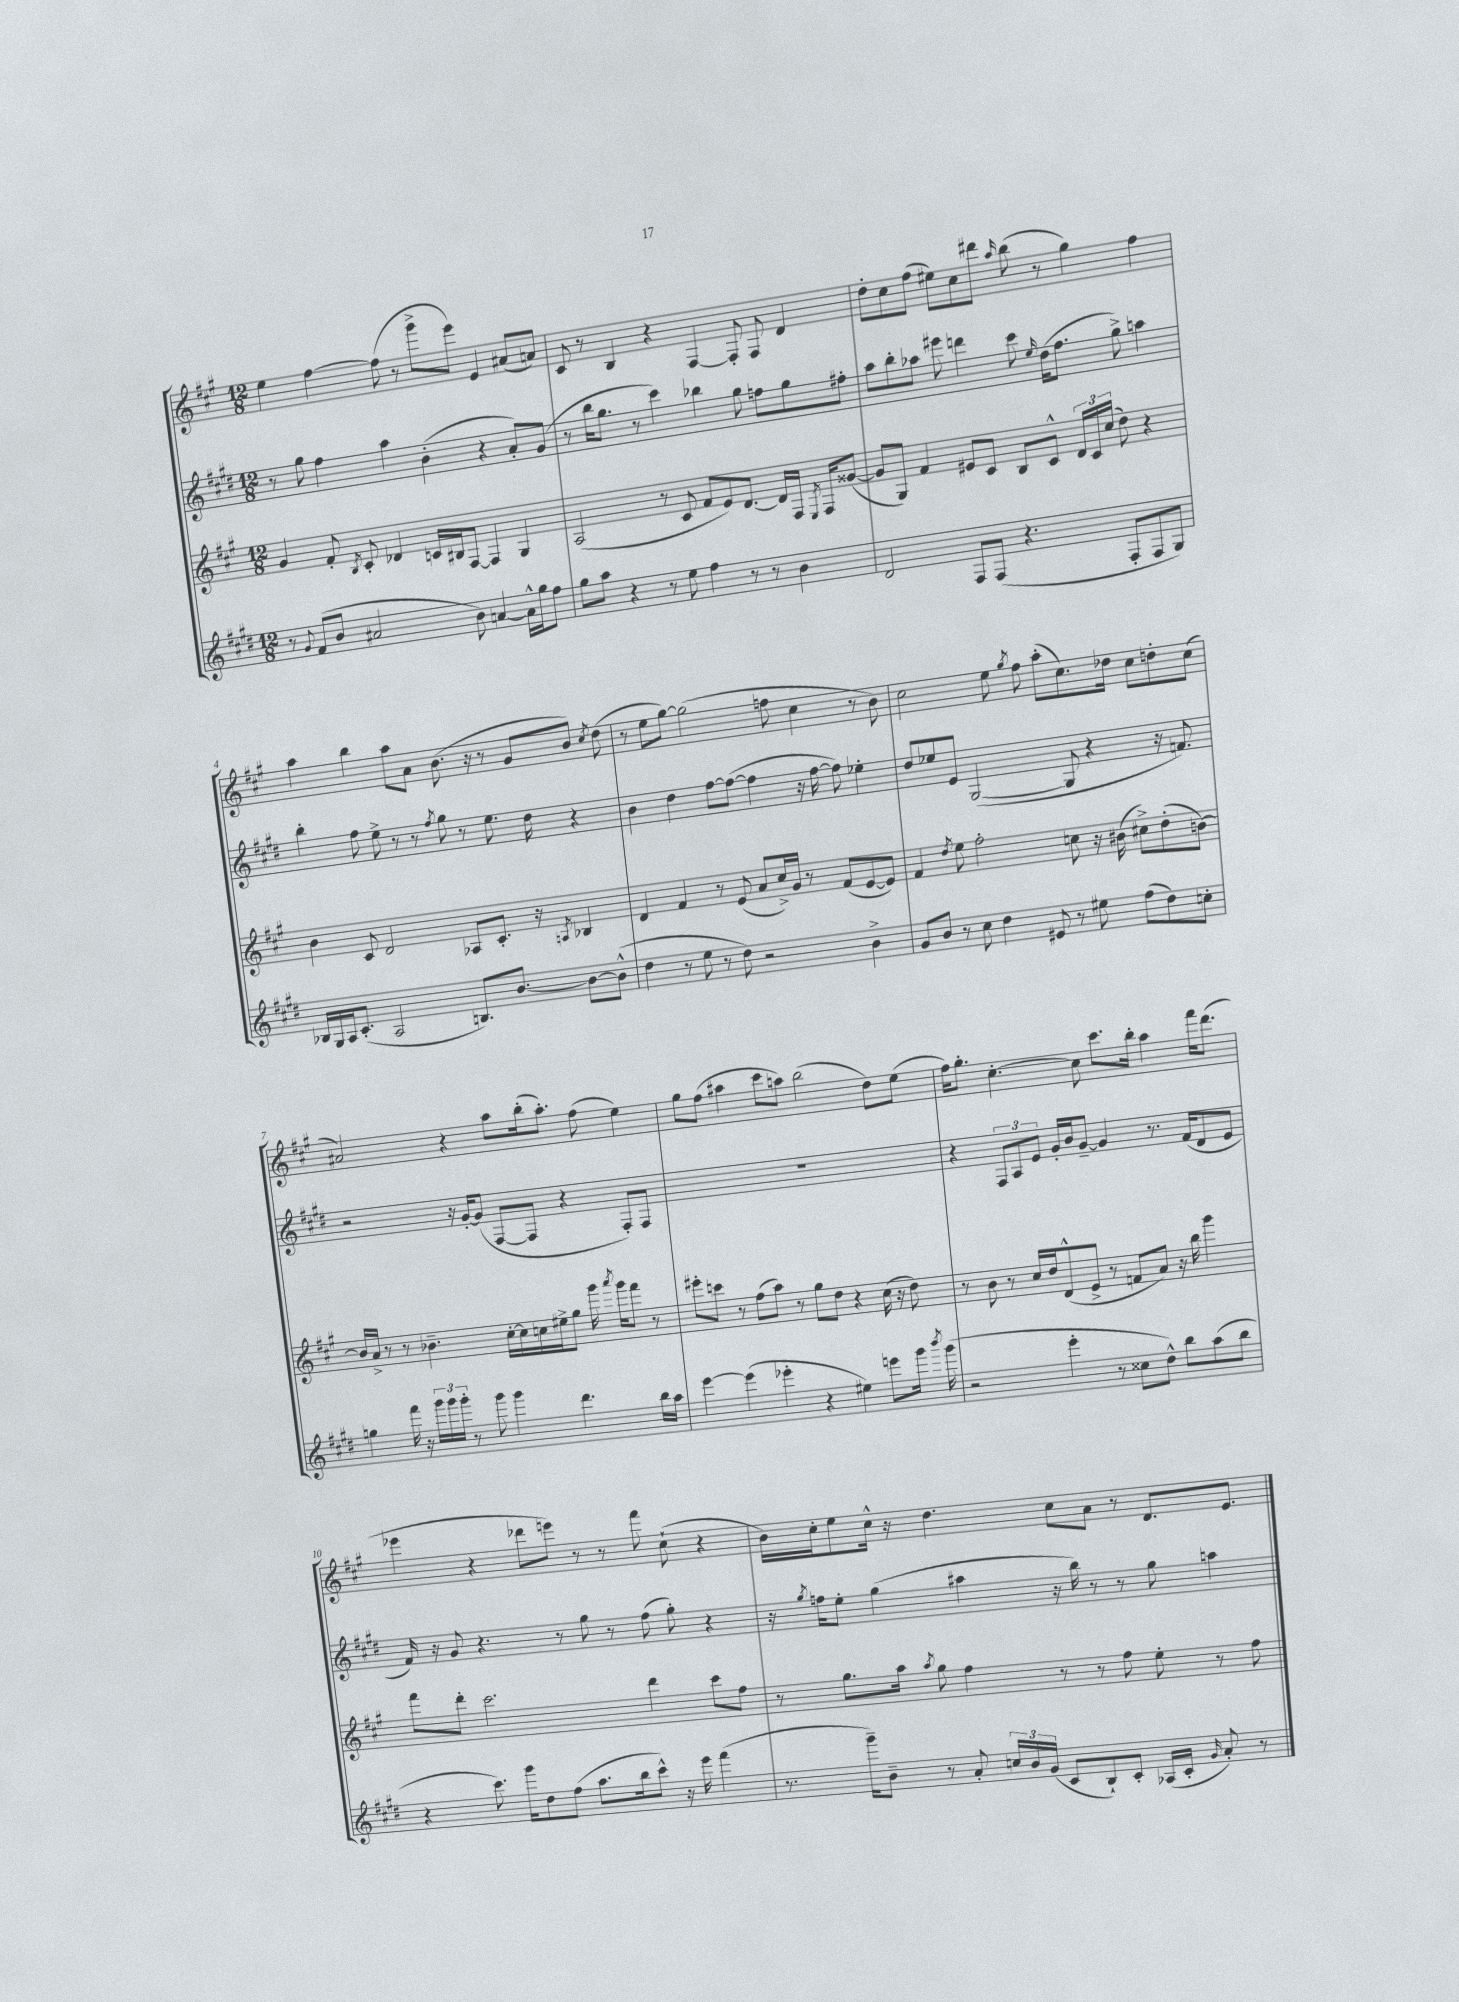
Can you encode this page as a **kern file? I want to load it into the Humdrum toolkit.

**kern	**kern	**kern	**kern
*staff4	*staff3	*staff2	*staff1
*clefG2	*clefG2	*clefG2	*clefG2
*k[f#c#g#d#]	*k[f#c#g#]	*k[f#c#g#d#]	*k[f#c#g#]
*M12/8	*M12/8	*M12/8	*M12/8
8r	4g#/	8r	4ee\
8qqg#/	.	.	.
(8f#/L	.	8gg#\	.
8b/J	8f#'/	4ff#\	[4ff#\
.	8qB/	.	.
2a#/	8c#'/	.	.
.	4d-/	4aa\	(8ff#\]
.	.	.	8r
.	16c/LL	(4b'\	8ggg#^\L
.	16B#/J	.	.
8b\)	[8F#/J	.	8eee\J)
[4a/	4F#/]	4r	4e/
16a^^\]LL	4G#/	8a'/L)	(8a#/L
16gg#\J	.	.	.
8ff#\J	.	(8g#/J	8a/J)
=	=	=	=
8gg#\L	(2A/	8r	8c#/
8aa\J	.	16bb\LK	8r
.	.	8.gg#\J	.
4r	.	.	4B/
.	.	8r	.
8r	8r	4ccc#\)	4r
8ee\	8c#/	.	.
4ff#\	8f#/L	4bb-\	[4F#/
.	8e/)	.	.
8r	[8.d/J	8gg#\	8F#'/]
8r	.	8ff\L	8F#/
.	16d/]LL	.	.
4b\	16F#/JJ	8gg#\	4d/
.	8qE/	.	.
.	16F#/LK	.	.
.	([8g##/J	8ff#'\J	.
=	=	=	=
2d#/	8g##/]L	8aa\L	8dd'\L
.	8G#/J)	8bb'\	8cc#\
.	4f#/	8aa-\J	(8ff#\J
.	.	8eee#\	8ee#\L)
8F#/L	8e#/L	4ddd\	8cc#\
(8F#/J	8c#/J	.	8ddd#\J
.	.	.	16qqaa/
4.r	8B/L	8ccc#\	(8bb\
.	.	16qqee/	.
.	8c#^^/J	(16dd#\LK	8r
.	.	8.ff#\J	.
.	24d/LL	.	4gg#\)
.	24c#/	.	.
.	(24cc#/JJ	.	.
8F#'/L	8dd\)	8gg#^\)	.
8F#/	4r	4aa\	4ff#\
8G#/J)	.	.	.
=	=	=	=
16B-/LL	4b\	4bb'\	4aa\
16G#/	.	.	.
16A/J	.	.	.
(8.c#'/J	.	.	.
.	8c#/	8ff#\	4bb\
2A/	2d/	8ee^\	.
.	.	8r	8aa\L
.	.	8r	8a\J
.	.	8qff#/	.
.	.	8gg#\	(8.b\
8.B/L)	8A-/L	8r	.
.	.	.	16r
.	8.c#'/J	8.ee\	8r
[8.b/J	.	.	.
.	.	.	8g#/L
.	16r	16dd#\	.
.	8qA/	.	.
8b\_L	4B-/	4r	8b/J)
.	.	.	8qcc#/
(8b^^\]J	.	.	(8dd\
=	=	=	=
4dd#\	4d/	4b\	8r
.	.	.	8ee\L
8r	4f#/	4dd#\	[8gg#\J)
8ee\	.	.	(2gg#\]
8r	8r	[8ff#\L	.
8dd#\)	(8e/	(8ff#\_J	.
2r	8a/L	4ff#\]	.
.	16cc#^/L)	.	8ff\
.	16g#/JJ	.	.
.	8r	16r	4cc#\
.	.	[16ff#\	.
.	(8f#/L	8ff#\])	.
4b^\	[8e/	4ee-'\	8r
.	8e/]J)	.	8b\)
=	=	=	=
8g#/L	4f#/	8dd#/L	2cc#\
8b/J	.	8ee-/	.
.	8qdd/	.	.
8r	8ee\	8e/J	.
8cc#\	2ff#'\	([2G#/	.
4dd#\	.	.	8ee\
.	.	.	8qgg#/
.	.	.	8ff#\
8e#/	.	.	(8aa'\L
8r	8cc\	8G#/]	8.cc#\)
8ee#\	16r	4r	.
.	(16b#\	.	16dd-\Jk
(8ff#\L	8cc#^\L)	.	8cc#\L
8dd#\)	(8dd'\	16r	8dd'\
.	.	8.f/)	.
8cc'\J	[8b\J)	.	(8cc#\J
=	=	=	=
4gg\	16b/]LL	2r	2a#/)
.	16a^/JJ	.	.
.	8r	.	.
16fff#\	8r	.	.
16r	.	.	.
24ggg#\LL	4.b-~\	.	.
24ggg#\	.	.	.
24ggg#'\JJ	.	.	.
8r	.	16r	4r
.	.	[16g#'/LK	.
8ggg#\	.	(8g#/]J	.
4ggg#\	[16cc#'\LL	[8F#/L	8aa\L
.	16cc#\]	.	.
.	16cc\	8F#/]J	(16bb'\k
.	16ee#^\J	.	8.aa'\J)
4.ddd#\	8gg#\J	4r	.
.	16ggg#\	.	(8ff#\
.	8qaaa/	.	.
.	16ggg#\LK	.	.
.	8fff#\J	8F#'/L)	4ee\)
16bb\LL	8r	8F#/J	.
16aa\JJ	.	.	.
=	=	=	=
[4eee\	8eee#'\L	1.r	8gg#\L
.	8ccc\J	.	(8ff#\J
(4eee\]	8r	.	4aa#\
.	(8ff#\L	.	.
4eee-'\	8aa\J)	.	8ccc#\L
.	8r	.	8aa\J)
4r	8gg#\L	.	(2bb\
.	8dd\J	.	.
4ee#\)	4r	.	.
8eee\L	(16cc#\	.	8dd\L)
.	16r	.	.
16ggg#\Jk	8dd\)	.	(8ee\J
8qbbb/	.	.	.
(16ggg#\	.	.	.
=	=	=	=
2r	8r	4r	16ff#\LK)
.	.	.	8.gg#'\J
.	8b\	.	.
.	8r	12F#/L	[4.cc#'\
.	.	12A/	.
.	16cc#/LL	.	.
.	.	12e/J	.
.	16dd/J	.	.
4eee'\	(8d^^/	16g#'/LL	.
.	.	16b/J	.
.	8e^/J	[8g#~/J	8cc#\]
8r	8r	4g#/]	8.ccc#\L
8cc##\L	8f/L	.	.
.	.	.	16bb'\Jk
8dd#^^\J)	8a/J)	8.r	4aa\
8bb\L	16r	.	.
.	16bb\	(16f#/LK	.
(8aa\	4ggg#\	8d#/	16fff#\LK
.	.	.	(8.ddd\J
8bb\J	.	8e/J	.
=	=	=	=
4r	8fff#\L	16f#/)	4eee-\
.	.	16r	.
.	8ddd'\J	8g#/	.
8.ccc#\)	2.ccc#\	4.r	4r
16ggg#\LK	.	.	.
8dd#\	.	.	8ddd-\L
(8ff#\J	.	8r	8eee\J)
8.aa\L	.	8gg#\	8r
.	.	8r	8r
16bb\k	.	.	.
8ccc#^^\J)	4ddd\	(8ff#\	8fff#\
16r	.	8gg#'\)	(8cc#`\
16eee\	.	.	.
(4fff#\	8ccc#\L	4r	4r
.	8ff#\J	.	.
=	=	=	=
8.r	8r	16r	16b\LL)
.	.	8qgg#/	.
.	.	16ff\LK	16cc#'\J
.	8.gg#\L	8ee'\J	8ee\
16ggg#~\LK)	.	.	.
8b~\J	.	(4gg#\	16cc#^^\Jk
.	16aa\Jk	.	16r
.	8qaa/	.	.
8r	8gg#\	.	4.dd\
8a'/	4ff#\	4aa#\	.
24cc/LL	.	.	.
24b/	.	.	.
(24g#/JJ	.	.	.
8c#/L	8r	16r	8cc#\L
.	.	16bb\)	.
8B`/)	8r	8r	8a\J
8c#'/J	8ff#\	8r	8r
(16A-/LL	8ee'\	8gg#\	8.d/L
16c#'/JJ	.	.	.
16qqg#/	.	.	.
8a'/)	8r	4aa\	.
.	.	.	8.e/J
8r	8ff#\	.	.
==	==	==	==
*-	*-	*-	*-
